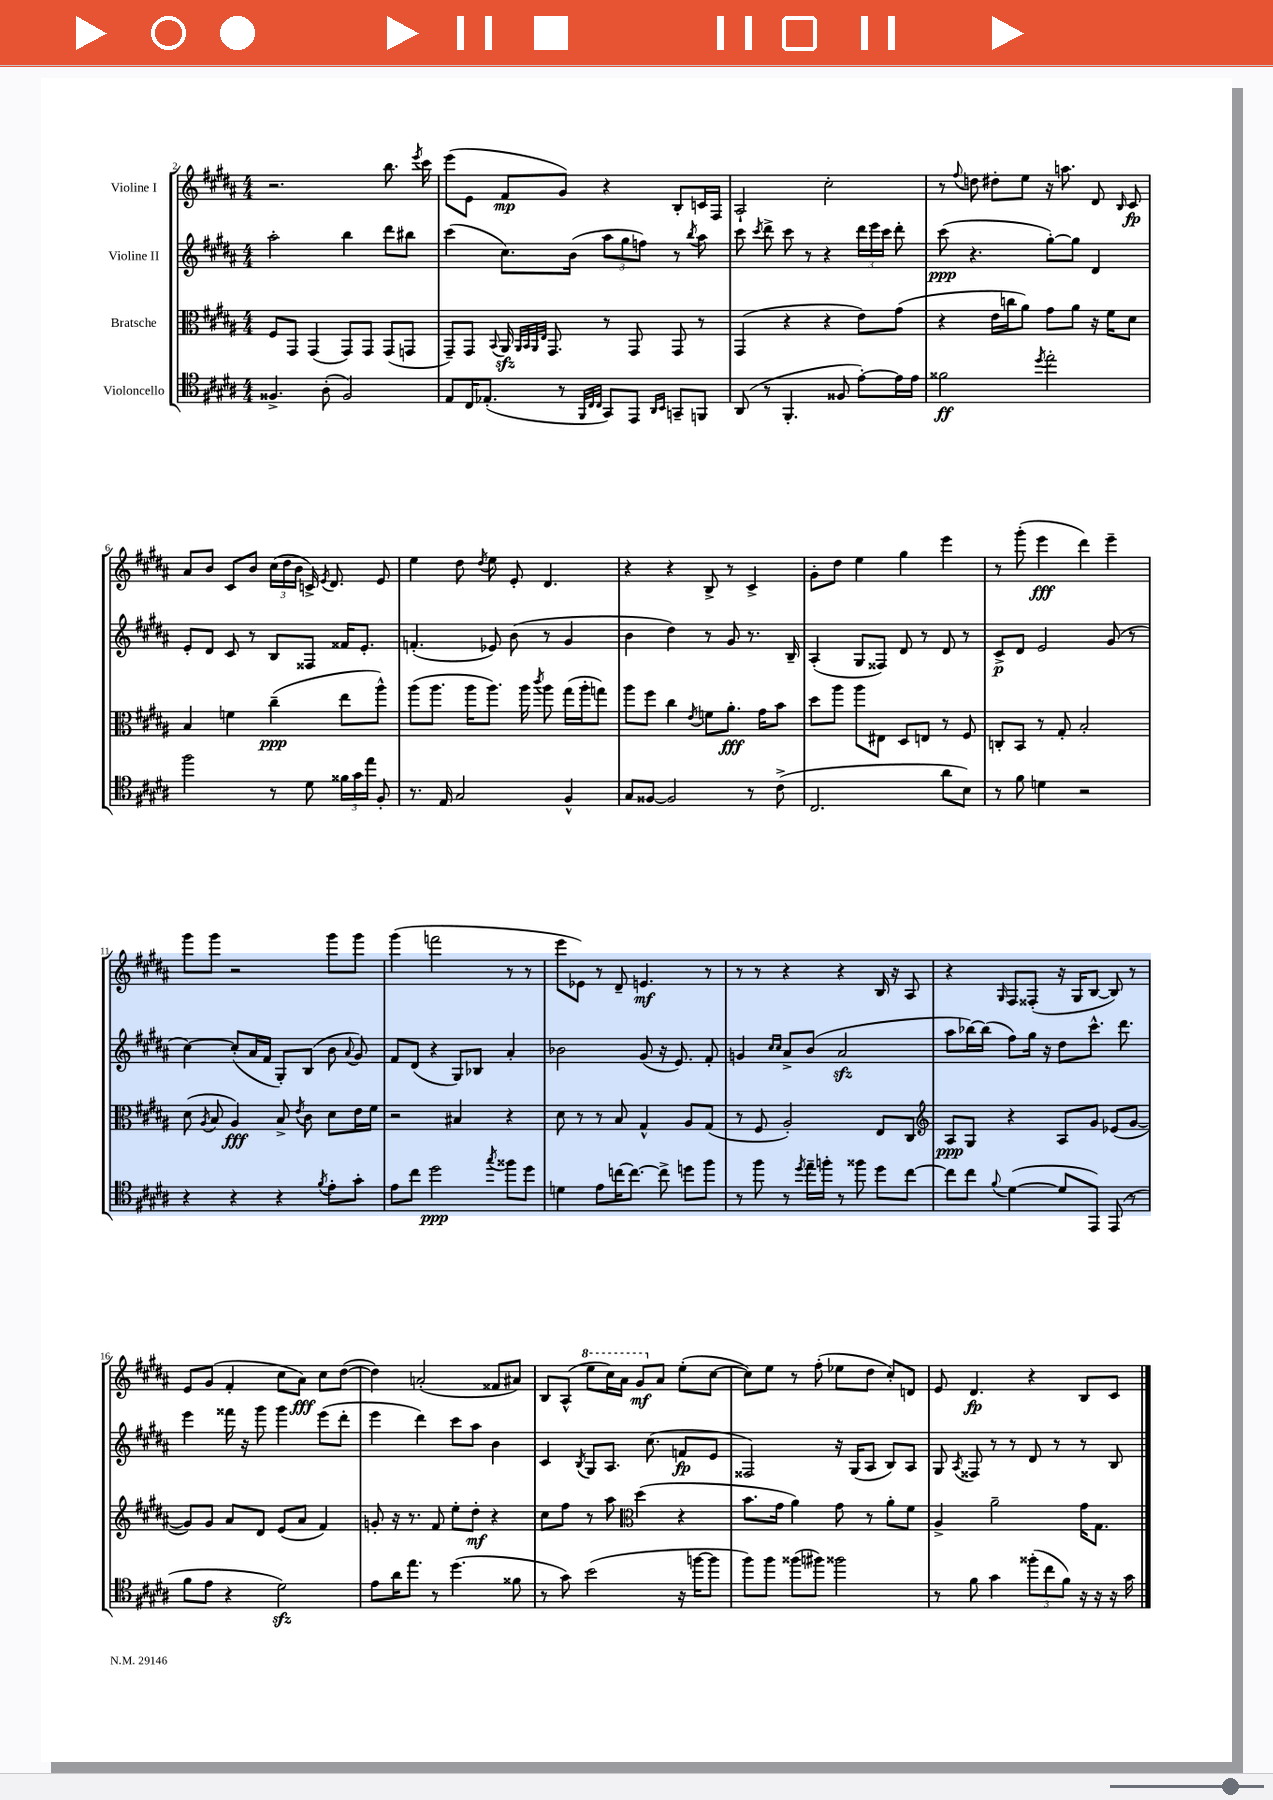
<<
\new StaffGroup <<
\new Staff = "s0" \with { instrumentName = "Violine I" } {
    \clef treble \key b \major \numericTimeSignature \time 4/4
    \autoBeamOff r2. b''8. \acciaccatura { e'''8 } cis'''16 |
    e'''8[( e'8] fis'8[\mp gis'8]) r4 b8[-. c'16 fis16] |
    ais2-! cis''2-. |
    r8 \appoggiatura { fis''8 } d''8 dis''8[-. e''8] r16 a''8. dis'8 \grace { b16 } cis'8\fp |
    ais'8[ b'8] cis'8[ b'8] \tuplet 3/2 { cis''16[( dis''16 b'16] } c'16->) \acciaccatura { e'8 } dis'8. e'8 |
    e''4 dis''8 \acciaccatura { dis''8 } e''8 e'8-. dis'4. |
    r4 r4 b8-> r8 cis'4-> |
    gis'8[-. dis''8] e''4 gis''4 e'''4 |
    r8 gis'''8-.( e'''4\fff dis'''4) e'''4-- |
    gis'''8[ gis'''8] r2 gis'''8[ gis'''8] |
    gis'''4( f'''2 r8 r8 |
    e'''8[ ees'8]) r8 dis'8-- e'4.\mf r8 |
    r8 r8 r4 r4 b16 r16 ais8 |
    r4 \grace { gis16 } fis8[ fisis8]-.( r16 gis16[ b8]~ b8) r8 |
    e'8[ gis'8]( fis'4-. cis''8[ ais'8]\fff) cis''8[ dis''8]~( |
    dis''4) a'2-.( fisis'8[ ais'8]) |
    b8[ ais8]-^( \ottava #1 e'''8[ cis'''16) ais''16] gis''8[\mf \ottava #0 ais'8] e''8[-.( cis''8]~ |
    cis''8[) e''8] r8 fis''8-.( ees''8[ dis''8] cis''8[-.) d'8] |
    e'8 dis'4.\fp r4 b8[ cis'8] \bar "|." |
}
\new Staff = "s1" \with { instrumentName = "Violine II" } {
    \clef treble \key b \major \numericTimeSignature \time 4/4
    \autoBeamOff ais''2-. b''4 dis'''8[ bis''8] |
    cis'''4( cis''8.[) b'16]( \tuplet 3/2 { ais''8[ gis''8 f''8]) } r8 \acciaccatura { b''8 } ais''8 |
    cis'''8 \acciaccatura { cis'''8 } dis'''8-> cis'''8 r8 r4 \tuplet 3/2 { dis'''16[ e'''16 cis'''16] } dis'''8-. |
    cis'''8\ppp( r4. gis''8[~-.) gis''8] dis'4 |
    e'8[-. dis'8] cis'8 r8 b8[ fisis8] fisis'16[ e'8.]-. |
    f'4.-.( ees'8) b'8( r8 gis'4 |
    b'4 dis''4) r8 gis'8 r8. b16-- |
    ais4-.( gis8[ fisis8]) dis'8 r8 dis'8 r8 |
    cis'8[->\p dis'8] e'2 gis'8( r8 |
    cis''4~) cis''8[-.( ais'16 fis'16] gis8[-.) b8]( b'8 \appoggiatura { ais'8 } gis'8) |
    fis'8[ dis'8]( r4 gis8[) bes8] ais'4-. |
    bes'2 gis'8( r16 e'8.) fis'8-. |
    g'4 \grace { cis''16[ cis''16] } ais'8[-> b'8]( ais'2\sfz |
    ais''8[ bes''16~) bes''16]( fis''8[) gis''16] r16 dis''8[ cis'''8.]-^ dis'''8. |
    e'''4 fisis'''16 r16 gis'''8 gis'''4 e'''8[( dis'''8]-. |
    e'''4 dis'''4) cis'''8[ ais''8] b'4 |
    cis'4 \acciaccatura { b8 } gis8[ ais8.] cis''8.( f'8[\fp e'8] |
    fisis2) r16 gis16[( ais8] b8[) ais8] |
    gis8 \acciaccatura { ais8 } fisis8 r8 r8 dis'8 r8 r8 b8 \bar "|." |
}
\new Staff = "s2" \with { instrumentName = "Bratsche" } {
    \clef alto \key b \major \numericTimeSignature \time 4/4
    \autoBeamOff fis8[ gis,8] gis,4( gis,8[) gis,8] gis,8[( g,8] |
    gis,8[--) gis,8] \appoggiatura { b,8 } ais,16\sfz \grace { ais,32[ b,32 ais,32 e32] } gis,8. r8 gis,8 gis,8 r8 |
    gis,4( r4 r4 e'8[) gis'8]( |
    r4 e'16[ c''16 ais'8]) gis'8[ ais'8] r16 fis'16[ dis'8] |
    b4 f'4 cis''4--\ppp( e''8[ ais''8]-^) |
    ais''8[( ais''8.] ais''16[ ais''8.]) ais''16 \acciaccatura { cis'''8 } ais''8 gis''16[( ais''16-. g''8]) |
    ais''8[ fis''8] cis''4 \acciaccatura { e'8 } f'8[ ais'8.]-.\fff gis'16[ b'8] |
    dis''8[ ais''8] ais''8[ eis8] dis8[ e8] r8 fis8 |
    c8[-. b,8] r8 gis8-. b2-. |
    dis'8( \acciaccatura { ais8 } b8 ais4\fff) b8-> \acciaccatura { e'8 } cis'8 dis'8[ e'16 fis'16] |
    r2 bis4 r4 |
    dis'8 r8 r8 b8 gis4-^ ais8[ gis8]( |
    r8 fis8 ais2-.) e8[ cis8] |
    \clef treble ais8[\ppp gis8] r4 ais8[ gis'8] ees'8[( gis'8]~ |
    gis'8[) gis'8] ais'8[ dis'8] e'8[( ais'8] fis'4) |
    g'8-. r16 r8. fis'8 e''8[-. dis''8]-.\mf r4 |
    cis''8[ fis''8] r8 ais''8 \clef alto dis''4( r4 |
    b'8.[ gis'16] ais'4) gis'8 r8 ais'8[-. fis'8] |
    ais4-> ais'2-- gis'16[ gis8.] \bar "|." |
}
\new Staff = "s3" \with { instrumentName = "Violoncello" } {
    \clef tenor \key b \major \numericTimeSignature \time 4/4
    \autoBeamOff fisis4.-> ais8-.( fisis2) |
    e8[ cis16 ees8.]-.( r8 \grace { fis,32[ cis32 cis32] } gis,8[) e,8] \grace { ais,16[ b,16] } g,8[-- f,8] |
    ais,8( r8 fis,4.-. fisis8 e'8[~-.) e'16 e'16] |
    fisis'2\ff \acciaccatura { dis''8 } e''2-. |
    fis''2 r8 dis'8 \tuplet 3/2 { fisis'16[ gis'16 e''16] } fis8-. |
    r8. e16 gis2 fis4-^ |
    gis8[ fisis8]~ fisis2 r8 cis'8->( |
    cis2. ais'8[ b8]) |
    r8 fis'8 d'4 r2 |
    r4 r4 r4 \acciaccatura { fis'8 } e'8[-. gis'8]-. |
    e'8[ cis''8] dis''2\ppp \acciaccatura { gis''8 } fisis''8[ dis''8] |
    d'4 e'8[ c''16~ c''8.]~ c''8-> d''8[ fis''8] |
    r8 fis''8 r8 \acciaccatura { dis''8 } e''16[-- f''16]-. r8 fisis''8 dis''8[ cis''8]~ |
    cis''8[ cis''8] \appoggiatura { fis'8 } dis'4~( dis'8[ e,8]) e,8( r8 |
    fis'8[ e'8] r4 dis'2\sfz) |
    e'8[ ais'16 e''8.] r8 dis''4.( fisis'8 |
    r8 gis'8) b'2( r16 f''16[~ f''8] |
    fis''8[) fis''8] fisis''8[( fis''8]) fisis''2 |
    r8 fis'8 gis'4 \tuplet 3/2 { fisis''8[-.( cis''8 fis'8]) } r16 r16 r16 gis'16 \bar "|." |
}
>>
>>
